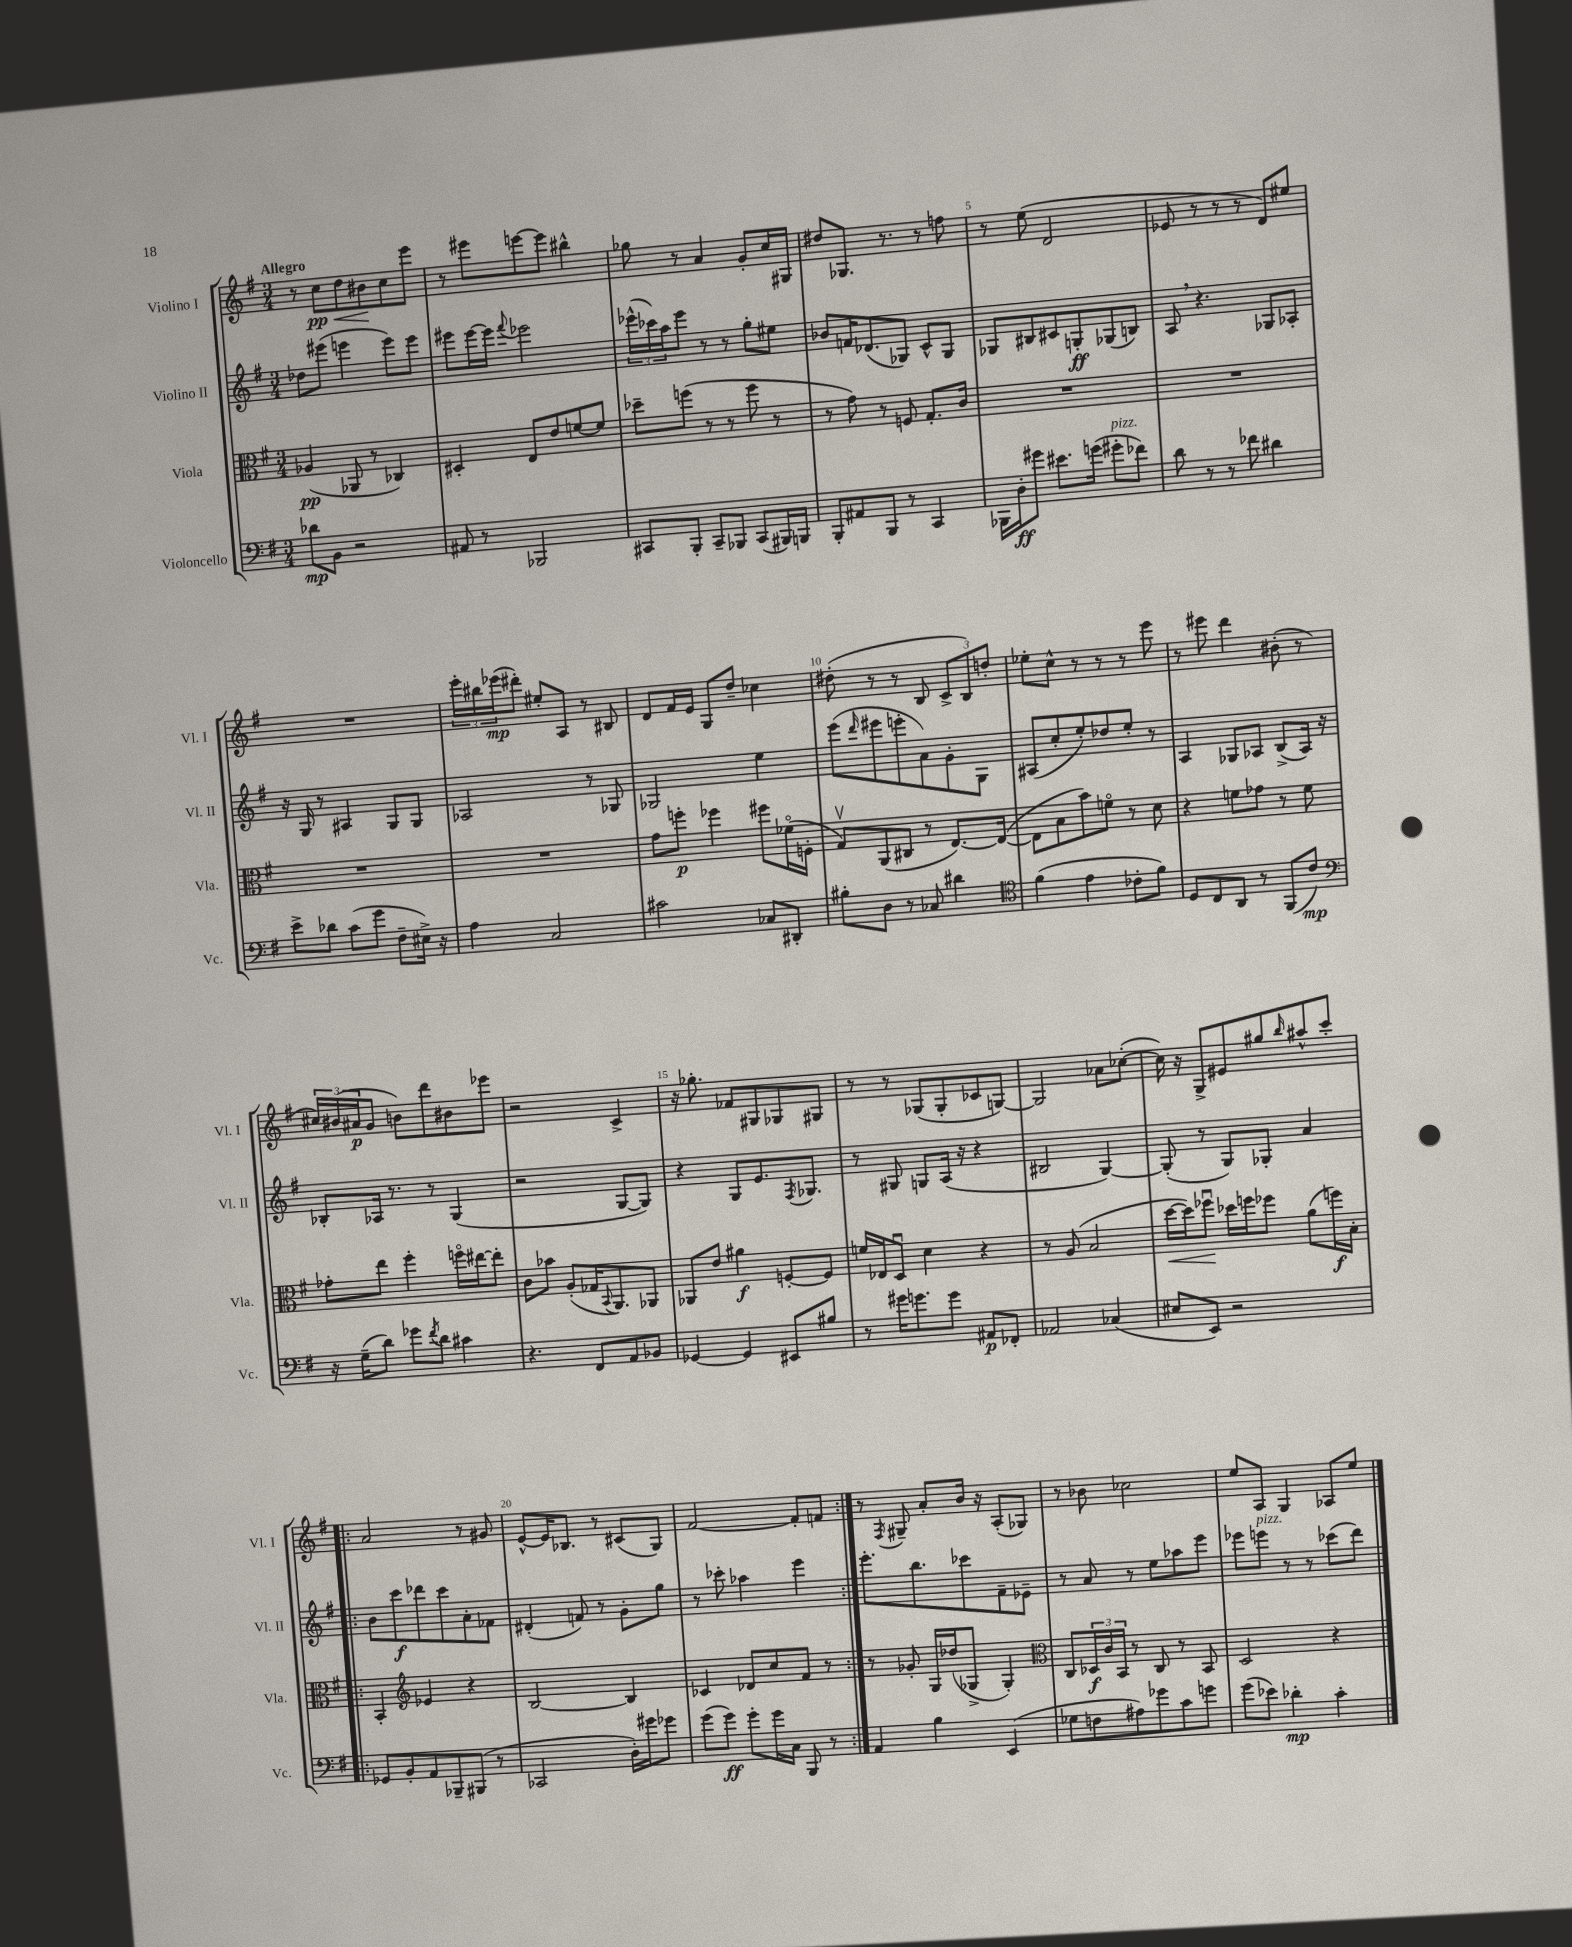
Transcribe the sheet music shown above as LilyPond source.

<<
\new StaffGroup <<
\new Staff = "s0" \with { instrumentName = "Violino I" shortInstrumentName = "Vl. I" } {
    \clef treble \key g \major \numericTimeSignature \time 3/4 \tempo "Allegro"
    r8 c''8\pp\< d''8 bis'8\! c''8 e'''8 |
    r8 eis'''8 e'''8~ e'''8 bis''4-^ |
    ges''8 r8 a'4 g'8-. c''16 gis16 |
    dis''8 ges8. r8. r8 f''8 |
    r8 e''8( d'2 |
    ees'8 r8 r8 r8 d'8) eis''8 |
    R2. |
    \tuplet 3/2 { e'''16-. bis''16 ees'''16\mp( } dis'''8-.) eis''8-. a8 r8 bis8 |
    d'8 fis'16 e'16 g8 d''8-- ces''4 |
    dis''8-.( r8 r8 b8 \tuplet 3/2 { c'8-> b8) d''8-. } |
    ees''8-. c''8-^ r8 r8 r8 e'''8 |
    r8 eis'''8 d'''4 bis'8-.( r8 |
    \tuplet 3/2 { cis''16) bis'16( ais'16\p } g'8 b'8) d'''8 bis'8 ees'''8 |
    r2 c'4-> |
    r16 ges''8.-. fes'8 gis8 ges8 gis8 |
    r8 r8 ges8( ges8-. ces'8 g8~) |
    g2 aes'8 ces''8~-.( |
    ces''16) r16 g8-> eis'8 gis''8 \grace { b''16 } ais''8-^ c'''8-. |
    \repeat volta 2 { a'2 r8 gis'8 |
    e'8~-^ e'16 bes8. r8 cis'8( g8) |
    fis'2~ fis'8-. f'8 | }
    r8 \acciaccatura { fis8 } gis8-- a'8-. b'16 r16 a8-.( ges8) |
    r8 bes'8 ces''2 |
    e''8 a8 g4 aes8 e''8 \bar "|." |
}
\new Staff = "s1" \with { instrumentName = "Violino II" shortInstrumentName = "Vl. II" } {
    \clef treble \key g \major \numericTimeSignature \time 3/4
    des''8 eis'''8( e'''4 e'''8) e'''8 |
    eis'''8 eis'''16~ eis'''16 \appoggiatura { fis'''8 } ees'''2 |
    \tuplet 3/2 { ees'''16-^( ces'''16) a''16 } ees'''8 r8 r8 g''8-. eis''8 |
    bes'8 f'16 des'8.( ges8) c'8-^ ges8 |
    ges8 bis8 cis'8 g8-.\ff ges8( b8) |
    a8 \breathe r4. ges8 aes8-. |
    r16 g16 r8 ais4 g8 g8 |
    aes2 r8 ges8 |
    ges2 e''4 |
    e'''8( \grace { d'''16 } eis'''8 e'''8-. a'8) g'8-. g8 |
    ais8( c''8-. e''8-.) des''8 e''8-. r8 |
    a4 ges8 aes8 b8->( aes16) r16 |
    bes8-. aes16 r8. r8 g4( |
    r2 g8~ g8) |
    r4 g8 e'8. \acciaccatura { fis8 } ges8. |
    r8 gis8 g8 a16( r16 r4 |
    bis2 g4~) |
    g8-.( r8 g8) ges8-. a'4 |
    \repeat volta 2 { b'8 c'''8\f des'''8 c'''8 a'8-. fes'8 |
    dis'4-.( f'8) r8 g'8-. g''8 |
    r8 ces'''8-. aes''4 e'''4 | }
    e'''8.-. b''8. ces'''8 fis'8-- ees'8-- |
    r8 a'8 r8 e''8 aes''8 e'''8 |
    ees'''8 e'''8^\markup { \italic "pizz." } r8 r8 ces'''8( d'''8) \bar "|." |
}
\new Staff = "s2" \with { instrumentName = "Viola" shortInstrumentName = "Vla." } {
    \clef alto \key g \major \numericTimeSignature \time 3/4
    aes4\pp( aes,8 r8 ces4) |
    dis4-. e8 e'8 f'8~ f'8 |
    des''8-- f''8( r8 r8 f''8 r8 |
    r8 g'8) r8 f8 g8.-. c'16 |
    R2. |
    R2. |
    R2. |
    R2. |
    g'8 f''8-.\p fes''4 fis''8 fes'16\flageolet( f16-. |
    g8\upbow) a,8( cis8 r8 e8.~) e16~( |
    e8 b8 b'8) f'8\flageolet r8 d'8 |
    r4 f'8 ges'8 r8 f'8 |
    ges'8-. e''8 fis''4-. f''16\flageolet eis''16~ eis''8-. |
    c'8 bes'8 a8-.( ges16 \appoggiatura { b,8 } a,8.) aes,8 |
    aes,8 e'8 ais'4\f f8~-. f8 |
    f'16 ees16 d8\downbow d'4 r4 |
    r8 a8( b2 |
    d''16~\< d''16) fes''8\downbow\! des''16 f''16 fes''8 a'8( f''16\f) b16-. |
    \repeat volta 2 { b,4-. \clef treble ees'4 r4 |
    b2~ b4 |
    ces'4 des'8 c''8 fis'8 r8 | }
    r8 ges'8-. g16 des''16( ges8-> ges4-.) |
    \clef alto c8 \tuplet 3/2 { des16\f c'16 b,16 } r8 c8 r8 b,8 |
    d2 r4 \bar "|." |
}
\new Staff = "s3" \with { instrumentName = "Violoncello" shortInstrumentName = "Vc." } {
    \clef bass \key g \major \numericTimeSignature \time 3/4
    des'8\mp b,8 r2 |
    ais,8 r8 bes,,2 |
    cis,8 b,,8-. cis,8-- bes,,8 cis,8( bis,,16) b,,16 |
    b,,8-. ais,8 b,,8 r8 c,4 |
    bes,,16 d16-.\ff gis'8 eis'8. g'16( gis'8-.^\markup { \italic "pizz." } fes'8) |
    d'8 r8 r8 fes'8 dis'4 |
    e'8-> des'8 c'8( g'8 fis8-- eis16->) r16 |
    a4 c2 |
    cis'2 ces8 dis,8-. |
    bis8-. d8 r8 ces8 dis'4 |
    \clef tenor fis'4( e'4 ces'8-. fis'8) |
    d8 c8 a,8 r8 fis,8( c'8\mp) |
    \clef bass r16 g16--( d'8) ges'8 \acciaccatura { fis'8 } d'8 cis'4 |
    r4. fis,8 a,8 bes,8 |
    ges,4~ ges,4 eis,8 bis8 |
    r8 gis'16 g'8. g'8 ais,8\p fes,8-. |
    aes,2 ces4( |
    eis8 e,8) r2 |
    \repeat volta 2 { ges,8 b,8-. a,8 bes,,8-- bis,,8( r8 |
    ces,2 d16-.) gis'16 ges'8 |
    g'8( g'8\ff) g'8-. g'16 c16 b,,8 r8 | }
    a,4 b4 e,4( |
    ges8 f8 ais8) ges'8 c'8 g'8 |
    g'8( ees'8) des'4-.\mp c'4-. \bar "|." |
}
>>
>>
\layout { \context { \Score \override BarNumber.break-visibility = ##(#f #t #t) barNumberVisibility = #(every-nth-bar-number-visible 5) } }
